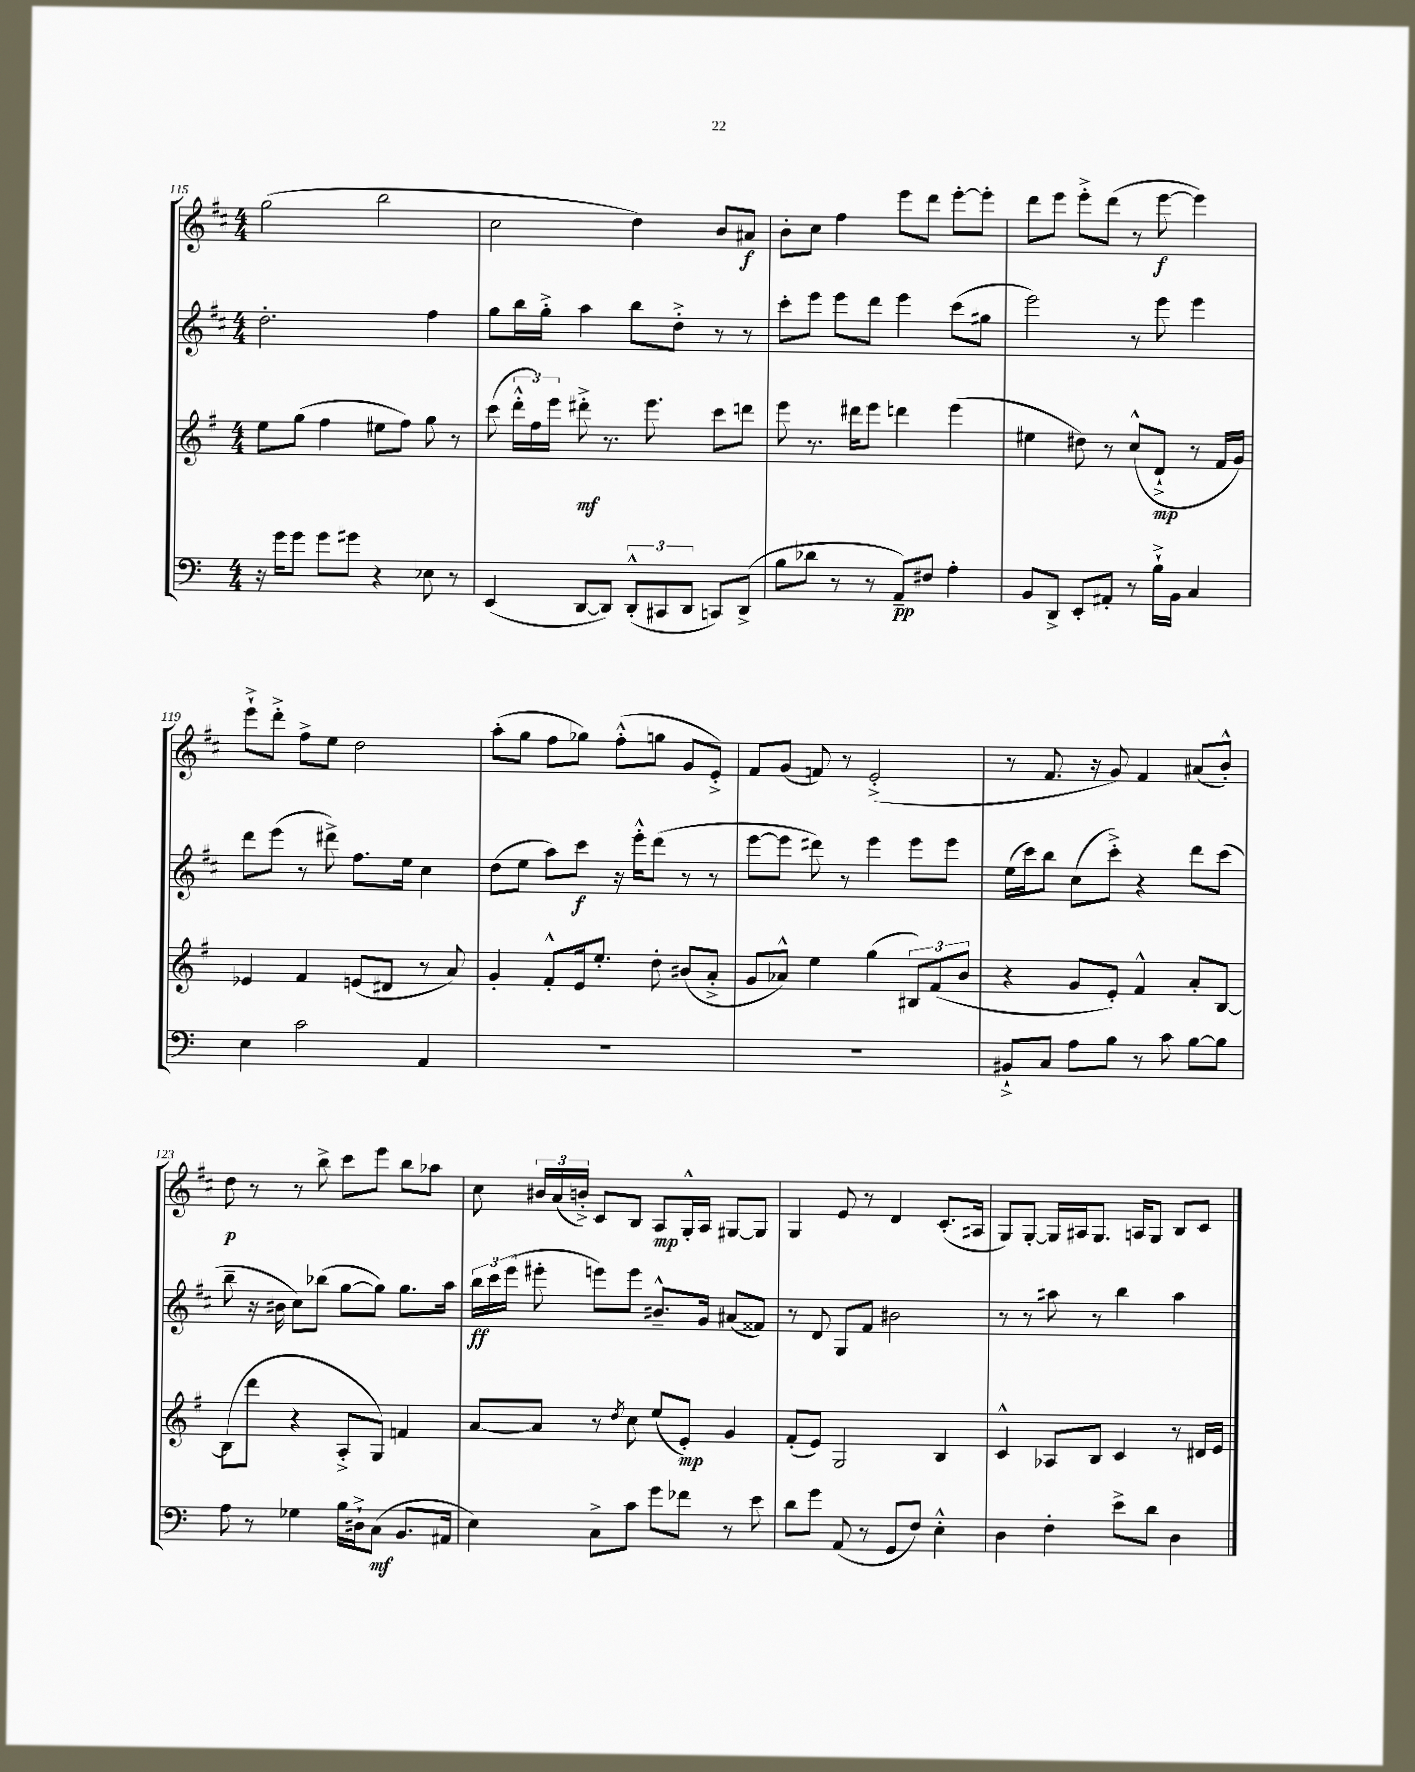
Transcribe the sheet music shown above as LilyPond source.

<<
\new StaffGroup <<
\new Staff = "s0" {
    \clef treble \key d \major \numericTimeSignature \time 4/4
    \autoBeamOff g''2( b''2 |
    cis''2 d''4) b'8[ ais'8]\f |
    b'8[-. cis''8] fis''4 e'''8[ d'''8] e'''8[~-. e'''8]-. |
    d'''8[ e'''8] e'''8[-.-> d'''8]( r8 e'''8~\f e'''4) |
    e'''8[-!-> d'''8]-.-> fis''8[-> e''8] d''2 |
    a''8[-.( g''8] fis''8[ ges''8]) fis''8[-.-^( g''8] g'8[ e'8]-.->) |
    fis'8[ g'8]( f'8) r8 e'2-.->( |
    r8 fis'8. r16 g'8) fis'4 ais'8[( b'8]-.-^) |
    d''8\p r8 r8 b''8-> cis'''8[ e'''8] b''8[ aes''8] |
    cis''8 \tuplet 3/2 { bis'16[ a'16( b'16]-.->) } cis'8[ b8] a8[\mp g16-.-^ a16] gis8[~ gis8] |
    g4 e'8 r8 d'4 cis'8.[-.( ais16] |
    g8[) g8]~-. g16[ ais16 g8.] a16[ g8] b8[ cis'8] \bar "|." |
}
\new Staff = "s1" {
    \clef treble \key d \major \numericTimeSignature \time 4/4
    \autoBeamOff d''2.-. fis''4 |
    g''8[ b''16 g''16]-.-> a''4 b''8[ d''8]-.-> r8 r8 |
    cis'''8[-. e'''8] e'''8[ d'''8] e'''4 cis'''8[( gis''8] |
    e'''2) r8 e'''8 e'''4 |
    d'''8[ e'''8]( r8 dis'''8->) fis''8.[ e''16] cis''4 |
    d''8[( e''8] a''8[) cis'''8]\f r16 e'''16[-.-^ d'''8]( r8 r8 |
    e'''8[~ e'''8] dis'''8) r8 e'''4 e'''8[ e'''8] |
    e''16[( cis'''16) b''8] cis''8[( cis'''8]-.->) r4 d'''8[ cis'''8]( |
    b''8-- r16 bis'16 cis''8[) bes''8]( g''8[~ g''8]) g''8.[ a''16] |
    \tuplet 3/2 { b''16[\ff cis'''16 e'''16]( } eis'''8-. e'''8[) e'''8] bis'8.[---^ g'16] ais'8[( fisis'8]) |
    r8 d'8 g8[ fis'8] bis'2 |
    r8 r8 ais''8 r8 b''4 ais''4 \bar "|." |
}
\new Staff = "s2" {
    \clef treble \key g \major \numericTimeSignature \time 4/4
    \autoBeamOff e''8[ g''8]( fis''4 eis''8[ fis''8]) g''8 r8 |
    c'''8( \tuplet 3/2 { d'''16[-.-^ fis''16) e'''16] } dis'''8-.->\mf r8. e'''8. c'''8[ d'''8] |
    e'''8 r8. dis'''16[ e'''8] d'''4 e'''4( |
    eis''4 dis''8) r8 c''8[-^( d'8]-!->\mp r8 fis'16[ g'16]) |
    ees'4 fis'4 e'8[( dis'8] r8 a'8) |
    g'4-. fis'8[-.-^ e'16 e''8.]-. d''8-. bis'8[( a'8]-.-> |
    g'8[ aes'8]-^) e''4 g''4( \tuplet 3/2 { bis8[) fis'8( b'8] } |
    r4 g'8[ e'8]-.) fis'4-^ a'8[-. b8]~ |
    b8[( d'''8] r4 a8[-.-> g8]) f'4 |
    a'8[~ a'8] r8 \acciaccatura { d''8 } c''8 e''8[( e'8]-.\mp) g'4 |
    fis'8[-.( e'8]) g2 b4 |
    c'4-^ aes8[ b8] c'4 r8 dis'16[ e'16] \bar "|." |
}
\new Staff = "s3" {
    \clef bass \key c \major \numericTimeSignature \time 4/4
    \autoBeamOff r16 g'16[ g'8] g'8[ gis'8] r4 ees8 r8 |
    e,4( d,8[~ d,8]) \tuplet 3/2 { d,8[-.-^( cis,8 d,8] } c,8[) d,8]->( |
    b8[ des'8] r8 r8 a,8[--\pp) fis8] a4-. |
    b,8[ d,8]-> e,8[-. ais,8]-. r8 b16[-!-> b,16] c4 |
    e4 c'2 a,4 |
    R1 |
    R1 |
    bis,8[-!-> c8] a8[ b8] r8 c'8 b8[~ b8] |
    a8 r8 ges4 b16[ dis16-!-> c8]\mf( b,8.[ ais,16] |
    e4) c8[-> c'8] g'8[ fes'8] r8 e'8 |
    d'8[ g'8] a,8( r8 g,8[ f8]) e4-.-^ |
    d4 f4-. e'8[-> d'8] d4 \bar "|." |
}
>>
>>
\layout { \context { \Score currentBarNumber = #115 } }
